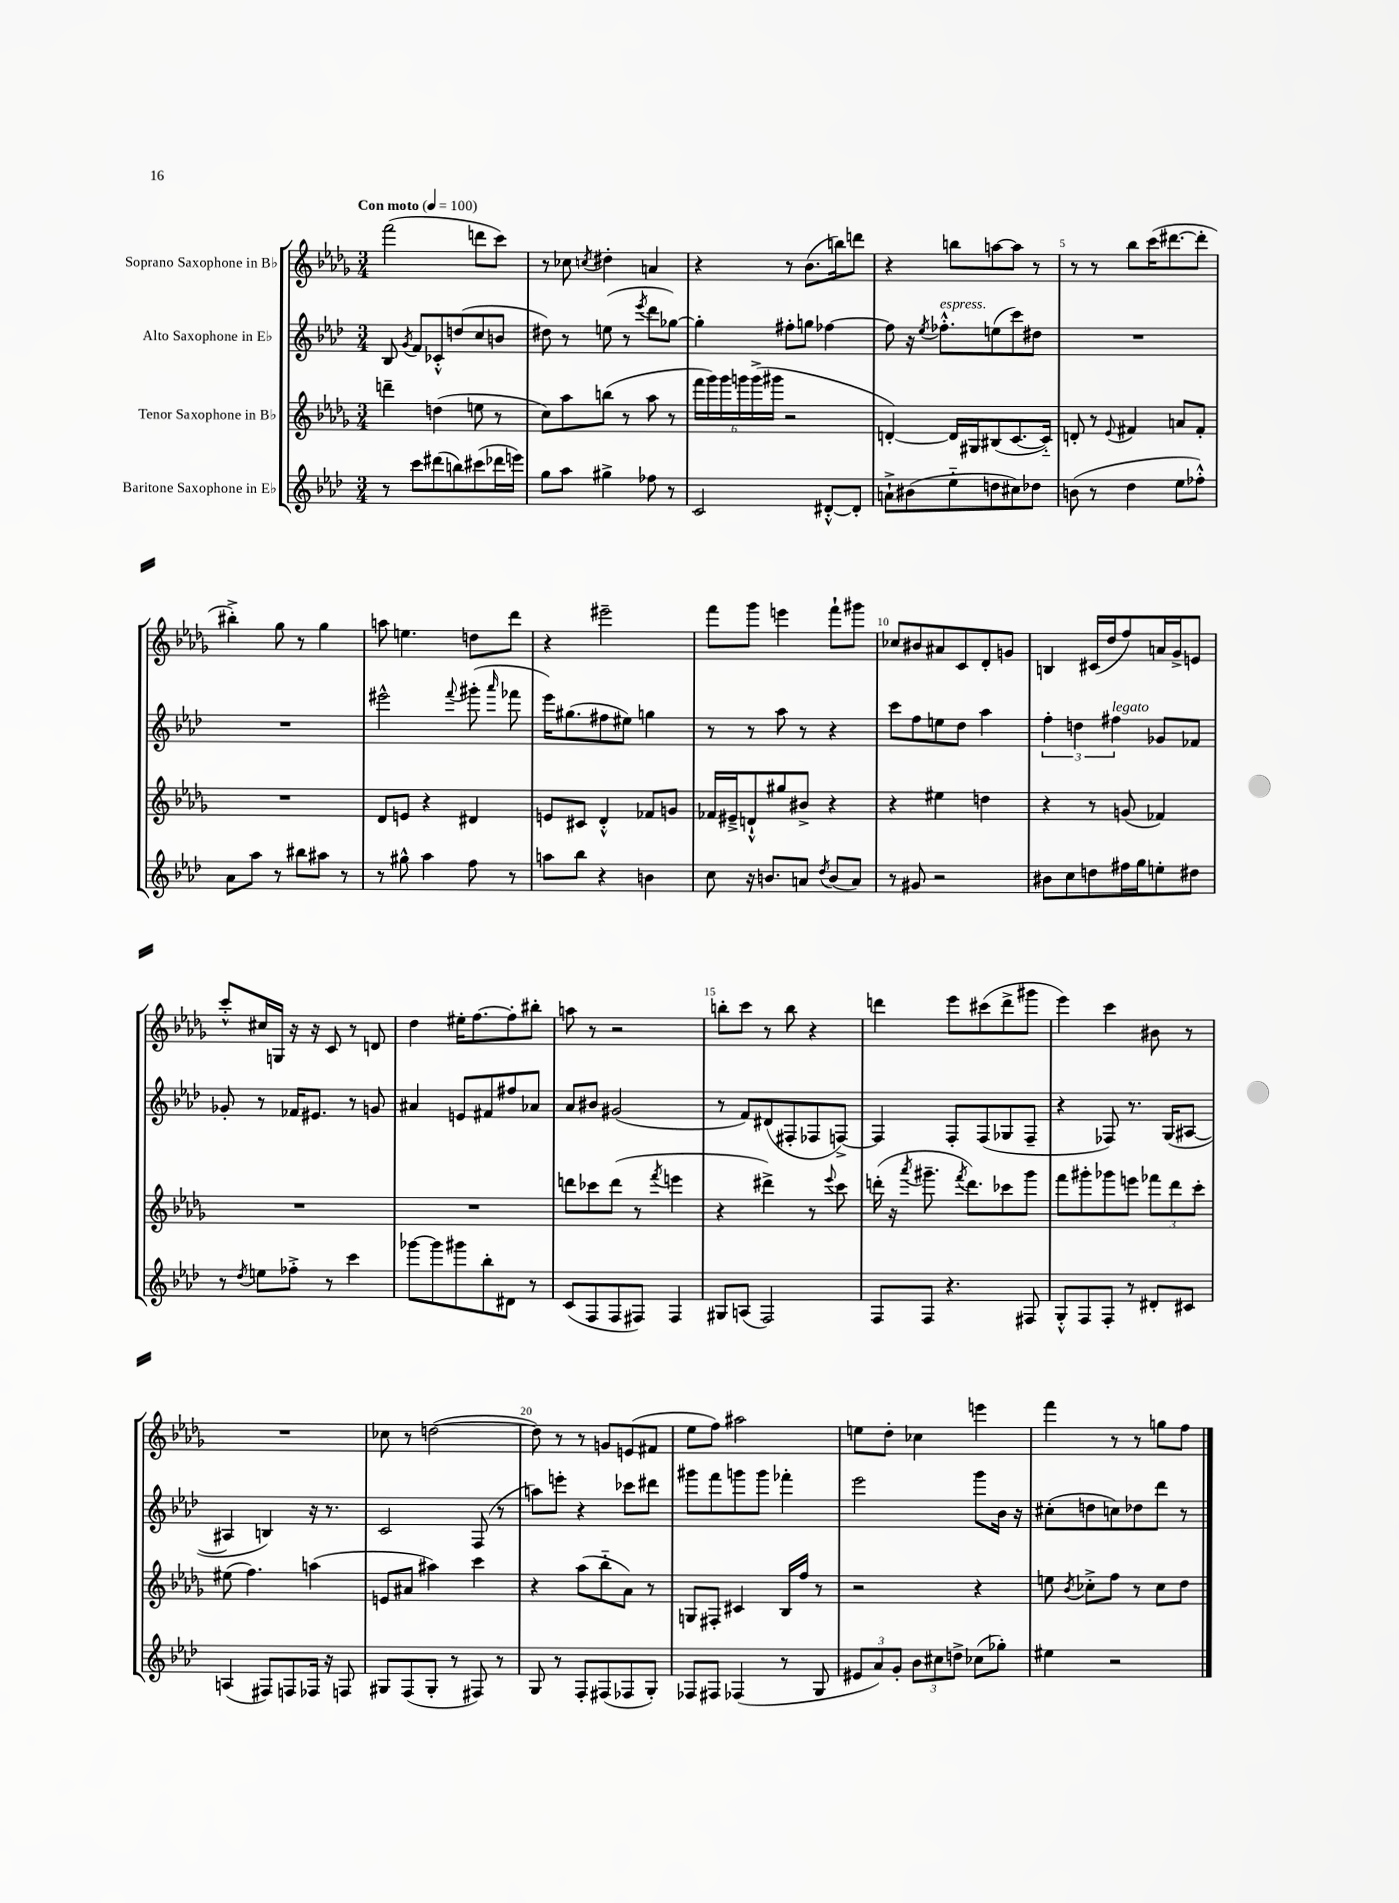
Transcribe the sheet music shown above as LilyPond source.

<<
\new StaffGroup <<
\new Staff = "s0" \with { instrumentName = "Soprano Saxophone in Bb" } {
    \clef treble \key des \major \numericTimeSignature \time 3/4 \tempo "Con moto" 4 = 100
    \autoBeamOff f'''2( d'''8[ c'''8]) |
    r8 ces''8 \acciaccatura { c''8 } dis''4-. a'4 |
    r4 r8 bes'8.[( b''16) d'''8] |
    r4 b''8[ a''8~ a''8] r8 |
    r8 r8 bes''8[ c'''16( dis'''8.~ dis'''8]-. |
    bis''4-.->) ges''8 r8 ges''4 |
    a''8 e''4. d''8[ des'''8] |
    r4 eis'''2-- |
    f'''8[ ges'''8] e'''4 f'''8[-! gis'''8] |
    ces''8[ bis'8 ais'8 c'8 des'8-. g'8] |
    b4 cis'16[( des''16 f''8) a'16 ges'16-> e'8] |
    c'''8[-.-^ cis''16 g16] r16 r16 c'8 r8 d'8 |
    des''4 eis''16[-. f''8.~ f''8-. bis''8]-. |
    a''8 r8 r2 |
    b''8[-. c'''8] r8 b''8 r4 |
    d'''4 ees'''8[ cis'''8( d'''8-> gis'''8] |
    ees'''4) c'''4 bis'8 r8 |
    R2. |
    ces''8 r8 d''2~( |
    d''8) r8 r8 g'8[ e'8( fis'8] |
    ees''8[ f''8]) ais''2 |
    e''8[ des''8]-. ces''4 e'''4 |
    f'''4 r8 r8 g''8[ f''8] \bar "|." |
}
\new Staff = "s1" \with { instrumentName = "Alto Saxophone in Eb" } {
    \clef treble \key aes \major \numericTimeSignature \time 3/4
    \autoBeamOff bes8 \acciaccatura { g'8 } f'8[ ces'8-.-^ d''8( c''8 b'8] |
    dis''8) r8 e''8( r8 \acciaccatura { ees'''8 } des'''8[ ges''8]~) |
    ges''4-. fis''8[-. g''8] fes''4~ |
    fes''8 r16 \acciaccatura { ees''8 } fes''8.[-.-^^\markup { \italic "espress." } e''8( c'''8) dis''8] |
    R2. |
    R2. |
    eis'''2-^ \appoggiatura { f'''8 } gis'''8-.( \grace { aes'''16 } fes'''8 |
    ees'''16[) gis''8.( fis''8 eis''8]) g''4 |
    r8 r8 aes''8 r8 r4 |
    c'''8[ f''8 e''8 des''8] aes''4 |
    \tuplet 3/2 { f''4-. d''4 fis''4^\markup { \italic "legato" } } ges'8[ fes'8] |
    ges'8-. r8 fes'16[ eis'8.] r8 g'8 |
    ais'4 e'8[ fis'8 fis''8 aes'8] |
    aes'8[ bis'8] gis'2( |
    r8 f'8[) dis'8( fis8-. fes8 f8]~->) |
    f4 f8[-. f8( ges8 f8]-- |
    r4 fes8) r8. g16[( ais8]~ |
    ais4 b4) r16 r8. |
    c'2 f8( r8 |
    a''8[) e'''8]-. r4 ces'''8[ dis'''8] |
    gis'''8[ f'''8 g'''8 g'''8] fes'''4-. |
    ees'''2 g'''8[ bes'16] r16 |
    cis''8[-.( d''8 c''8) des''8 des'''8] r8 \bar "|." |
}
\new Staff = "s2" \with { instrumentName = "Tenor Saxophone in Bb" } {
    \clef treble \key des \major \numericTimeSignature \time 3/4
    \autoBeamOff d'''4-- d''4( e''8 r8 |
    c''8[) aes''8 b''8]( r8 aes''8 r8 |
    \tuplet 6/4 { f'''16[ ges'''16) ges'''16 g'''16 g'''16->( gis'''16] } r2 |
    d'4~-.) d'16[ gis16 bis8( c'8.~ c'16]-_) |
    d'8-. r8 \appoggiatura { ees'8 } fis'4 a'8[ fis'8]-. |
    R2. |
    des'8[ e'8] r4 dis'4 |
    e'8[ cis'8] des'4-.-^ fes'8[ g'8] |
    fes'16[ eis'16---> d'8-!-^ gis''8 bis'8]-> r4 |
    r4 eis''4 d''4 |
    r4 r8 g'8( fes'4) |
    R2. |
    R2. |
    d'''8[ ces'''8 d'''8]( r8 \acciaccatura { f'''8 } e'''4 |
    r4 dis'''4->) r8 \appoggiatura { ees'''8 } c'''8 |
    d'''16-.( r16 \acciaccatura { aes'''8 } gis'''8.-- \acciaccatura { f'''8 } d'''8.[) ces'''8 gis'''8] |
    f'''8[ gis'''8-. ges'''8 e'''8] \tuplet 3/2 { fes'''8[ des'''8 c'''8]-. } |
    eis''8( f''4.) a''4( |
    e'8[ ais'8] ais''4) c'''4 |
    r4 aes''8[( bes''8-_ aes'8]) r8 |
    g8[ fis8]-. cis'4 bes16[ f''16] r8 |
    r2 r4 |
    e''8 \acciaccatura { bes'8 } ces''8[-.-> f''8] r8 ces''8[ des''8] \bar "|." |
}
\new Staff = "s3" \with { instrumentName = "Baritone Saxophone in Eb" } {
    \clef treble \key aes \major \numericTimeSignature \time 3/4
    \autoBeamOff r8 c'''8[ dis'''8( b''8) cis'''8( des'''16 e'''16]) |
    g''8[ aes''8] gis''4-> fes''8 r8 |
    c'2 dis'8[~-.-^ dis'8]-. |
    a'8[-!-> bis'8( ees''8-_ d''8 cis''8) des''8] |
    b'8( r8 des''4 ees''8[ fes''8]-.-^) |
    aes'8[ aes''8] r8 bis''8[ ais''8] r8 |
    r8 gis''8-^ aes''4 f''8 r8 |
    a''8[ bes''8] r4 b'4 |
    c''8 r16 b'8.[ a'8] \acciaccatura { des''8 } b'8[( a'8]) |
    r8 gis'8 r2 |
    bis'8[ c''8 d''8 fis''16 g''16 e''8-. dis''8] |
    r8 \acciaccatura { des''8 } e''8[ fes''8]-.-> r8 c'''4 |
    ges'''8[~ ges'''8 gis'''8 bes''8-. dis'8] r8 |
    c'8[( f8 f8 fis8]) fis4 |
    gis8[ a8]( f2) |
    f8[ f8] r4. fis8 |
    g8[-.-^ f8 f8]-. r8 dis'8[-. cis'8] |
    a4( fis8[) f8 fes16] r16 f8 |
    gis8[ f8( gis8]-. r8 fis8) r8 |
    g8 r8 f8[-. fis8( fes8 g8]-.) |
    fes8[ fis8] fes4( r8 g8 |
    \tuplet 3/2 { eis'8[ aes'8) g'8]-. } \tuplet 3/2 { bes'8[ cis''8 d''8]-> } ces''8[( ges''8]-.) |
    eis''4 r2 \bar "|." |
}
>>
>>
\layout { \context { \Score \override BarNumber.break-visibility = ##(#f #t #t) barNumberVisibility = #(every-nth-bar-number-visible 5) } }
